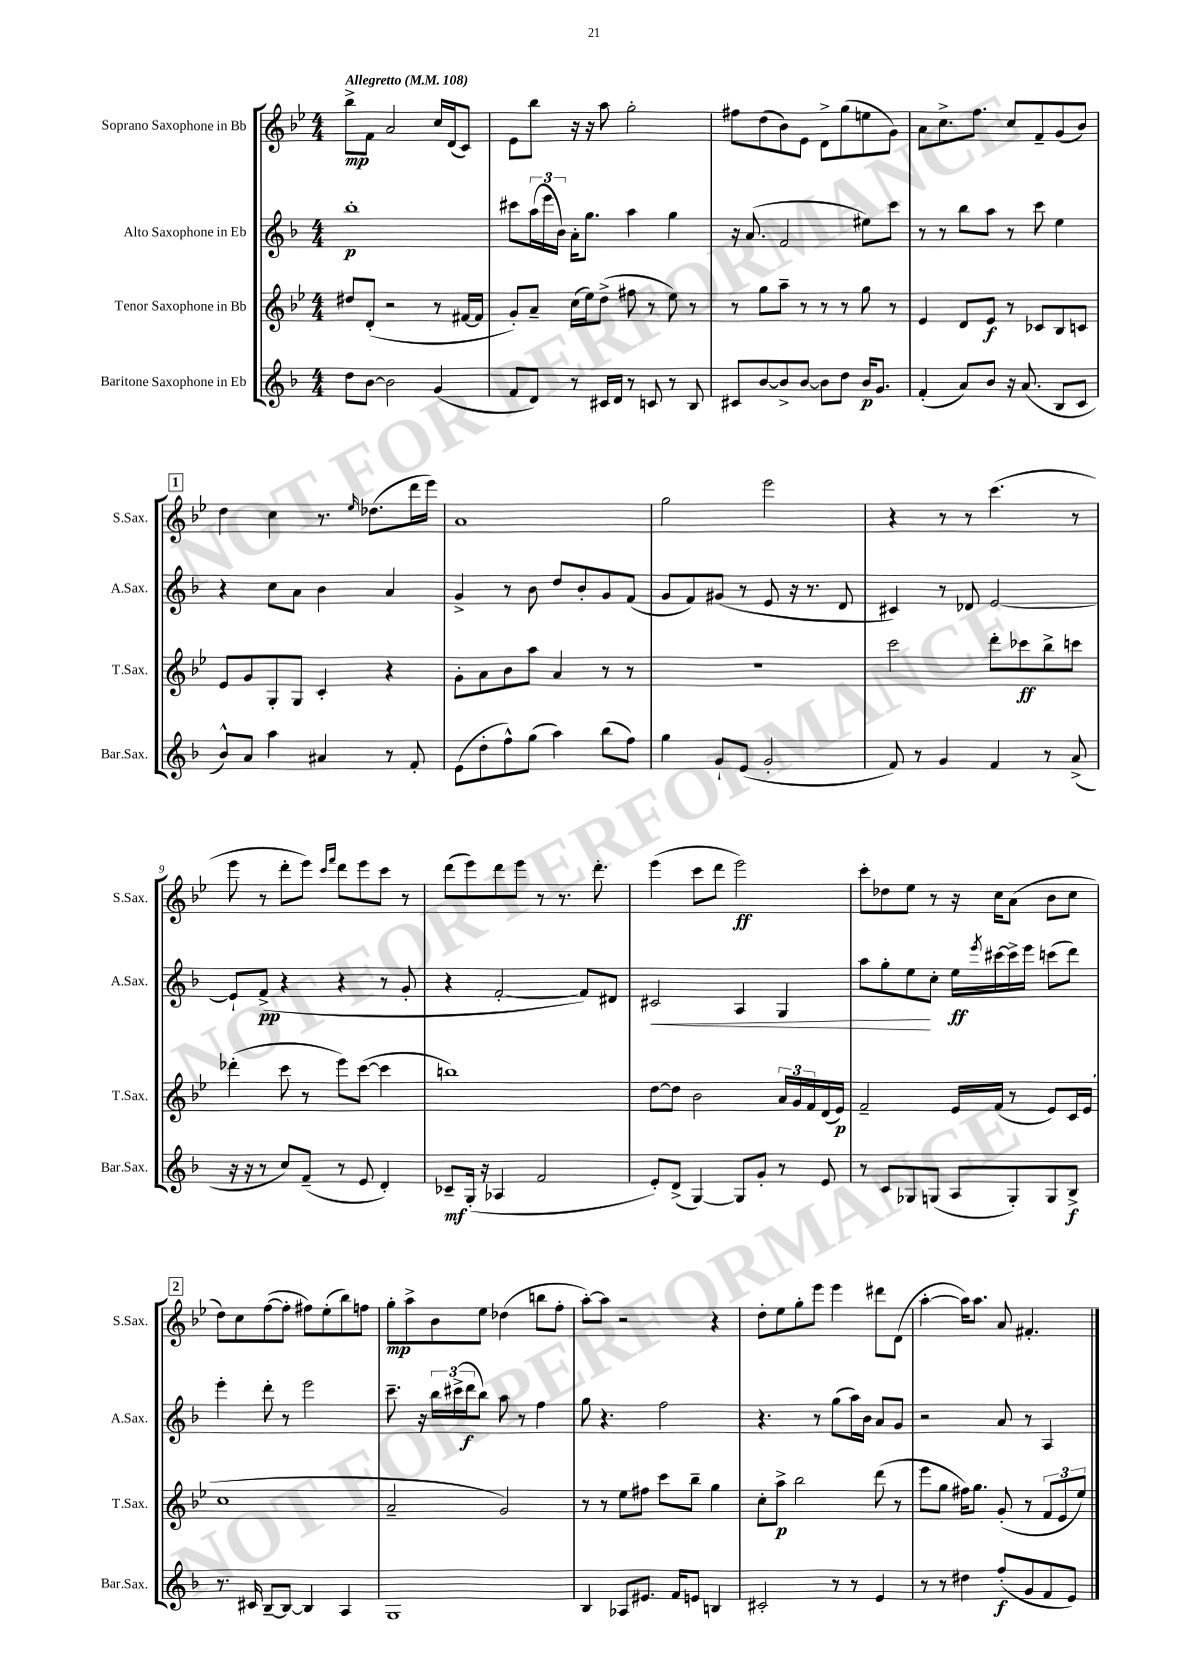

**kern	**dynam	**kern	**dynam	**kern	**dynam	**kern	**dynam
*part4	*part4	*part3	*part3	*part2	*part2	*part1	*part1
*staff4	*staff4	*staff3	*staff3	*staff2	*staff2	*staff1	*staff1
*I"Baritone Saxophone in Eb	*	*I"Tenor Saxophone in Bb	*	*I"Alto Saxophone in Eb	*	*I"Soprano Saxophone in Bb	*
*I'Bar.Sax.	*	*I'T.Sax.	*	*I'A.Sax.	*	*I'S.Sax.	*
*clefG2	*	*clefG2	*	*clefG2	*	*clefG2	*
*k[b-]	*	*k[b-e-]	*	*k[b-]	*	*k[b-e-]	*
*M4/4	*	*M4/4	*	*M4/4	*	*M4/4	*
*MM108	*	*MM108	*	*MM108	*	*MM108	*
=1	=1	=1	=1	=1	=1	=1	=1
!	!	!	!	!	!	!LO:TX:a:B:t=Allegretto	!
8dd\L	.	8dd#X/L	.	1bb-'	p	8bb-^\L	mp
[8b-\J	.	(8d'/J	.	.	.	8f\J	.
2b-\]	.	2r	.	.	.	2a/	.
(4g/	.	8r	.	.	.	16cc/LL	.
.	.	.	.	.	.	(16d/J	.
.	.	[16f#X/LL	.	.	.	8c/J)	.
.	.	16f#/JJ]	.	.	.	.	.
=2	=2	=2	=2	=2	=2	=2	=2
8f/L	.	8g'/L)	.	8ccc#X\L	.	8e-\L	.
8d/J)	.	8a~/J	.	(24aa\L	.	8bb-\J	.
.	.	.	.	24eee\	.	.	.
.	.	.	.	24b-\JJ)	.	.	.
8r	.	(16cc\LL	.	16a'\KL	.	16r	.
.	.	16ee-\J)	.	8.gg\J	.	16r	.
16c#X/LL	.	(8dd^\J	.	.	.	8aa\	.
16d/JJ	.	.	.	.	.	.	.
8r	.	8ff#X\	.	4aa\	.	2gg'\	.
8cn/	.	8r	.	.	.	.	.
8r	.	8ee-\)	.	4gg\	.	.	.
8B-/	.	8r	.	.	.	.	.
=3	=3	=3	=3	=3	=3	=3	=3
8c#X/L	.	8r	.	16r	.	8ff#X\L	.
.	.	.	.	(8.a/	.	.	.
[8b-/	.	8gg\L	.	.	.	(8dd\	.
8b-^/]	.	8aa~\J	.	2f/	.	8b-\)	.
[8b-/J	.	8r	.	.	.	8e-\J	.
8b-\L]	.	8r	.	.	.	8d^\L	.
8dd\J	.	8r	.	.	.	(8gg\	.
16b-/KL	p	8gg\	.	8ee#X\L)	.	8een\	.
8.g/J	.	.	.	.	.	.	.
.	.	8r	.	8ccc\J	.	8g\J)	.
=4	=4	=4	=4	=4	=4	=4	=4
(4f'/	.	4e-/	.	8r	.	8a\L	.
.	.	.	.	8r	.	8.cc^\	.
8a/L)	.	8d/L	.	8bb-\L	.	.	.
.	.	.	.	.	.	8.ff\J	.
8b-/J	.	8e-/J	f	8aa\J	.	.	.
16r	.	8r	.	8r	.	8cc/L	.
(8.a/	.	.	.	.	.	.	.
.	.	8c-X/L	.	8ccc\	.	8f~/	.
8B-/L	.	8B-/	.	4ee\	.	(8g/	.
8c/J	.	8cn/J	.	.	.	8b-/J)	.
!!LO:LB:g=z
!!LO:REH:place=s1:t=1
=5	=5	=5	=5	=5	=5	=5	=5
8b-^^/L)	.	8e-/L	.	4r	.	4dd\	.
8a/J	.	8g/	.	.	.	.	.
4aa\	.	8G'/	.	8cc\L	.	4cc\	.
.	.	8G/J	.	8a\J	.	.	.
4a#X/	.	4c'/	.	4b-\	.	8.r	.
.	.	.	.	.	.	16qqee-/	.
.	.	.	.	.	.	(8.dd-X\L	.
8r	.	4r	.	4a/	.	.	.
8f'/	.	.	.	.	.	16ddd\L	.
.	.	.	.	.	.	16eee-\JJ)	.
=6	=6	=6	=6	=6	=6	=6	=6
(8e\L	.	8g'\L	.	4g^/	.	1a	.
8dd'\	.	8a\	.	.	.	.	.
8ff^^\)	.	8b-\	.	8r	.	.	.
(8gg\J	.	8aa\J	.	8b-\	.	.	.
4aa\)	.	4a/	.	8dd/L	.	.	.
.	.	.	.	8b-'/	.	.	.
(8bb-\L	.	8r	.	8g/	.	.	.
8ff\J)	.	8r	.	(8f/J	.	.	.
=7	=7	=7	=7	=7	=7	=7	=7
4gg\	.	1r	.	8g/L	.	2gg\	.
.	.	.	.	8f/)	.	.	.
8g`/L	.	.	.	(8g#X/J	.	.	.
(8e/J	.	.	.	8r	.	.	.
2g'/	.	.	.	8e/	.	2eee-\	.
.	.	.	.	16r	.	.	.
.	.	.	.	8.r	.	.	.
.	.	.	.	8d/	.	.	.
=8	=8	=8	=8	=8	=8	=8	=8
8f/)	.	2ccc\	.	4c#X/)	.	4r	.
8r	.	.	.	.	.	.	.
4g/	.	.	.	8r	.	8r	.
.	.	.	.	8d-X/	.	8r	.
4f/	.	8ddd'\L	.	[2e/	.	(4.ccc\	.
.	.	8ccc-X\	ff	.	.	.	.
8r	.	8bb-^\	.	.	.	.	.
(8a^/	.	8cccn\J	.	.	.	8r	.
!!LO:LB:g=z
=9	=9	=9	=9	=9	=9	=9	=9
16r	.	(4ddd-X'\	.	8e`/L]	.	8eee-\	.
16r	.	.	.	.	.	.	.
8r	.	.	.	(8f^/J	pp	8r	.
8cc/L)	.	8ccc\	.	4r	.	8ddd'\L	.
(8f~/J	.	8r	.	.	.	8eee-\J)	.
.	.	.	.	.	.	16qqccc/LL	.
.	.	.	.	.	.	16qqfff/JJ	.
8r	.	8eee-\L)	.	4r	.	8ddd\L	.
8e/	.	([8ccc\J	.	.	.	8eee-\	.
4d'/)	.	4ccc\]	.	8r	.	8ccc\J	.
.	.	.	.	8g'/	.	8r	.
=10	=10	=10	=10	=10	=10	=10	=10
8c-X~/L	mf	1bbn)	.	4r	.	(8ddd\L	.
(16G'/Jk	.	.	.	.	.	8eee-\)	.
16r	.	.	.	.	.	.	.
4A-X/	.	.	.	[2f'/	.	8ddd\	.
.	.	.	.	.	.	8eee-\J	.
2f/	.	.	.	.	.	8r	.
.	.	.	.	.	.	8.r	.
.	.	.	.	8f/L])	.	.	.
.	.	.	.	.	.	8.ddd'\	.
.	.	.	.	8d#X/J	.	.	.
=11	=11	=11	=11	=11	=11	=11	=11
!	!	!	!	!	!LO:HP:b	!	!
8e'/L)	.	[8dd\L	.	2c#X/	<	(4eee-\	.
(8d^/J	.	8dd\J]	.	.	.	.	.
[4G/)	.	2b-\	.	.	.	8ccc\L	.
.	.	.	.	.	.	8ddd\J	.
8G/L]	.	.	.	4A/	.	2eee-\)	ff
8g'/J	.	.	.	.	.	.	.
8r	.	24a/LL	.	4G/	.	.	.
.	.	24g/	.	.	.	.	.
.	.	24f/	.	.	.	.	.
8e/	.	(16d/	.	.	.	.	.
.	.	16e-/JJ)	p	.	.	.	.
=12	=12	=12	=12	=12	=12	=12	=12
8r	.	2f~/	.	8aa\L	.	8ccc'\L	.
8c/L	.	.	.	8gg'\	.	8dd-X\	.
8G-X/	.	.	.	8ee\	.	8ee-\J	.
(8Gn/J	.	.	.	8cc'\J	[	8r	.
8A/L	.	16e-/LL	.	16ee\LL	ff	16r	.
.	.	.	.	8qeee/	.	.	.
.	.	(16f/JJ	.	[16ccc#X\	.	16cc\KL	.
8G'/)	.	8r	.	16ccc#^\]	.	(8a\J	.
.	.	.	.	16eee\JJ	.	.	.
8G/	.	8e-/L)	.	(8cccn\L	.	8b-\L	.
8B-^/J	f	16c/L	.	8ddd\J)	.	8cc\J	.
.	.	(16e-/JJ	.	.	.	.	.
!!LO:LB:g=z
!!LO:REH:place=s1:t=2
=13	=13	=13	=13	=13	=13	=13	=13
8.r	.	1cc	.	4eee'\	.	8dd\L)	.
.	.	.	.	.	.	8cc\	.
16c#X/	.	.	.	.	.	.	.
[8B-~/L	.	.	.	8ddd'\	.	([8ff\	.
8B-/J_	.	.	.	8r	.	8ff'\J]	.
4B-/]	.	.	.	2eee\	.	8ff#X\L)	.
.	.	.	.	.	.	(8ee-'\	.
4A/	.	.	.	.	.	8bb-\)	.
.	.	.	.	.	.	8ffn\J	.
=14	=14	=14	=14	=14	=14	=14	=14
1G	.	2a~/	.	8.ccc~\	.	8gg'\L	mp
.	.	.	.	.	.	8aa^\	.
.	.	.	.	16r	.	.	.
.	.	.	.	24bb-\LL	.	8b-\	.
.	.	.	.	(24ccc#X^\	.	.	.
.	.	.	.	24ddd\J	f	.	.
.	.	.	.	8bb-\J)	.	8ee-\J	.
.	.	2g/)	.	8aa\	.	(4dd-X\	.
.	.	.	.	8r	.	.	.
.	.	.	.	4ff\	.	8bbn\L	.
.	.	.	.	.	.	8ff'\J	.
=15	=15	=15	=15	=15	=15	=15	=15
4B-/	.	8r	.	8gg\	.	[8aa'\L)	.
.	.	8r	.	4.r	.	8aa\J]	.
8A-X/L	.	8ee-\L	.	.	.	2r	.
8.e#X/J	.	8ff#X\J	.	.	.	.	.
.	.	8ccc\L	.	2ff\	.	.	.
16f/KL	.	.	.	.	.	.	.
8en/J	.	8bb-~\J	.	.	.	.	.
4Bn/	.	4gg\	.	.	.	4r	.
=16	=16	=16	=16	=16	=16	=16	=16
2c#X'/	.	8cc'\L	.	4.r	.	8dd'\L	.
.	.	8aa^\J	p	.	.	8ee-\	.
.	.	2bb-\	.	.	.	8gg'\	.
.	.	.	.	8r	.	8eee-\J	.
8r	.	.	.	(8gg\L	.	4eee-\	.
8r	.	.	.	16aa\L)	.	.	.
.	.	.	.	16b-\JJ	.	.	.
4e/	.	(8ddd\	.	8a/L	.	8ddd#X\L	.
.	.	8r	.	8g/J	.	(8d\J	.
=17	=17	=17	=17	=17	=17	=17	=17
8r	.	8eee-\L	.	2r	.	[4aa'\	.
8r	.	8gg\J	.	.	.	.	.
4dd#X\	.	16ff#X\KL)	.	.	.	16aa\KL])	.
.	.	8.gg\J	.	.	.	8.aa\J	.
(8ff'/L	f	(8g'/	.	8a/	.	8a/	.
8g/	.	8r	.	8r	.	4.f#X'/	.
8f/	.	12f/L	.	4A/	.	.	.
.	.	12e-/	.	.	.	.	.
8e/J)	.	.	.	.	.	.	.
.	.	12ee-/J)	.	.	.	.	.
==	==	==	==	==	==	==	==
*-	*-	*-	*-	*-	*-	*-	*-
